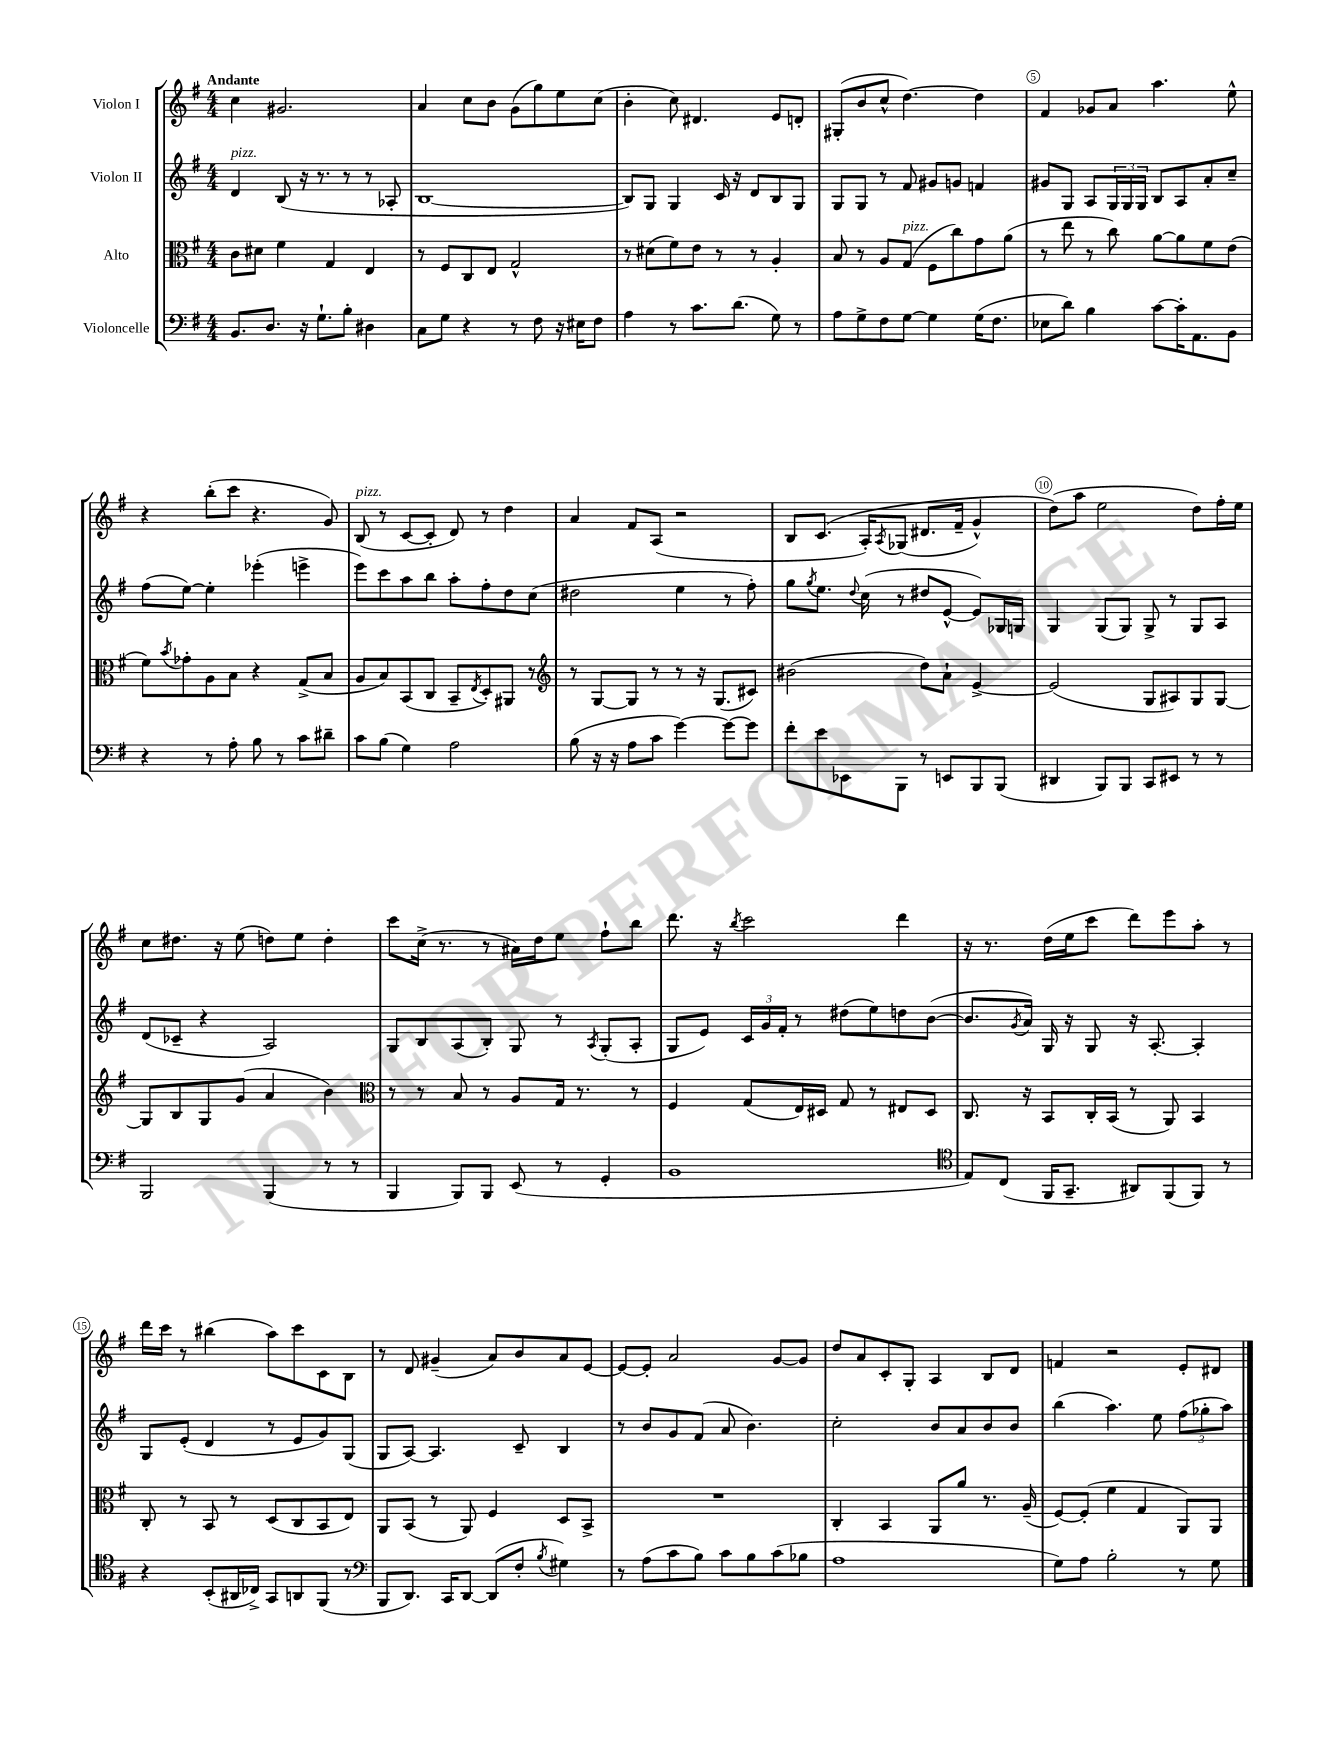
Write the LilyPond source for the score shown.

<<
\new StaffGroup <<
\new Staff = "s0" \with { instrumentName = "Violon I" } {
    \clef treble \key g \major \numericTimeSignature \time 4/4 \tempo "Andante"
    c''4 gis'2. |
    a'4 c''8 b'8 g'8( g''8) e''8 c''8( |
    b'4-. c''8) dis'4. e'8 d'8-. |
    gis8-.( b'8 c''8-^ d''4.~) d''4 |
    fis'4 ges'8 a'8 a''4. e''8-^ |
    r4 b''8-.( c'''8 r4. g'8) |
    b8^\markup { \italic "pizz." }( r8 c'8~ c'8-. d'8) r8 d''4 |
    a'4 fis'8 a8( r2 |
    b8 c'8.\( a16-.) \acciaccatura { a8 } ges8( dis'8. fis'16-- g'4-^) |
    d''8(\) a''8 e''2 d''8) fis''16-. e''16 |
    c''8 dis''8. r16 e''8( d''8) e''8 d''4-. |
    c'''8 c''16->( r8. r8 ais'16) d''16 e''8 fis''8-! b''8 |
    d'''8. r16 \acciaccatura { b''8 } c'''2 d'''4 |
    r16 r8. d''16( e''16 c'''8 d'''8) e'''8 a''8-. r8 |
    d'''16 c'''16 r8 bis''4( a''8) c'''8 c'8 b8 |
    r8 d'8 gis'4--( a'8) b'8 a'8 e'8~ |
    e'8~ e'8-. a'2 g'8~ g'8 |
    d''8 a'8 c'8-. g8-. a4 b8 d'8 |
    f'4 r2 e'8-. dis'8 \bar "|." |
}
\new Staff = "s1" \with { instrumentName = "Violon II" } {
    \clef treble \key g \major \numericTimeSignature \time 4/4
    d'4^\markup { \italic "pizz." } b8( r16 r8. r8 r8 aes8-. |
    b1~ |
    b8) g8 g4 c'16 r16 d'8 b8 g8 |
    g8 g8 r8 fis'8 gis'8 g'8 f'4 |
    gis'8 g8 a8 \tuplet 3/2 { g16 g16 g16 } b8 a8 a'8-. c''8-- |
    fis''8( e''8~) e''4-. ees'''4-.( e'''4-> |
    e'''8) c'''8 a''8 b''8 a''8-. fis''8-. d''8 c''8( |
    dis''2 e''4 r8 fis''8-.) |
    g''8 \acciaccatura { g''8 } e''8. \appoggiatura { d''8 } c''16( r8 dis''8 e'8~-^ e'8) ges16 g16 |
    g4 g8( g8) g8-> r8 g8 a8 |
    d'8( ces'8-- r4 a2) |
    g8 b8 a8( b8-.) g8 r8 \acciaccatura { a8 } g8-.( a8-. |
    g8 e'8) \tuplet 3/2 { c'16 g'16 fis'16-. } r8 dis''8( e''8) d''8 b'8~( |
    b'8. \acciaccatura { g'8 } a'16) g16 r16 g8 r16 a8.~-. a4-. |
    g8 e'8-.( d'4 r8 e'8 g'8) g8( |
    g8 a8~) a4. c'8-- b4 |
    r8 b'8 g'8 fis'8( a'8 b'4.) |
    c''2-. b'8 a'8 b'8 b'8 |
    b''4( a''4.) e''8 \tuplet 3/2 { fis''8( ges''8-. a''8) } \bar "|." |
}
\new Staff = "s2" \with { instrumentName = "Alto" } {
    \clef alto \key g \major \numericTimeSignature \time 4/4
    c'8 dis'8 fis'4 g4 e4 |
    r8 fis8 c8 e8 g2-^ |
    r8 dis'8( fis'8) e'8 r8 r8 a4-. |
    b8 r8 a8 g8^\markup { \italic "pizz." }( fis8 c''8) g'8 a'8( |
    r8 e''8 r8 c''8) a'8~ a'8 fis'8 e'8( |
    fis'8) \acciaccatura { b'8 } ges'8-. a8 b8 r4 g8->( b8 |
    a8 b8) b,8( c8 b,8-- \acciaccatura { e8 } d8-.) ais,8 r8 |
    \clef treble r8 g8~ g8 r8 r8 r16 g8.( cis'8) |
    bis'2( d''8) a'8-! e'4~-> |
    e'2( g8 ais8) g8 g8~ |
    g8 b8 g8 g'8( a'4 b'4) |
    \clef alto r8 r8 b8 r8 a8 g16 r8. r8 |
    fis4 g8( e16) dis16 g8 r8 eis8 dis8 |
    c8. r16 b,8 c16-. b,16( r8 a,8) b,4 |
    c8-. r8 b,8 r8 d8( c8 b,8 e8) |
    a,8 b,8( r8 a,8) fis4 d8 b,8-> |
    R1 |
    c4-. b,4 a,8 a'8 r8. a16--( |
    fis8~) fis8-.( fis'4 g4 a,8) a,8 \bar "|." |
}
\new Staff = "s3" \with { instrumentName = "Violoncelle" } {
    \clef bass \key g \major \numericTimeSignature \time 4/4
    b,8. d8. r16 g8.-! b8-. dis4 |
    c8 g8 r4 r8 fis8 r16 eis16 fis8 |
    a4 r8 c'8. d'8.( g8) r8 |
    a8 g8-> fis8 g8~ g4 g16( fis8. |
    ees8 d'8) b4 c'8~ c'16-. a,8. b,8 |
    r4 r8 a8-. b8 r8 c'8 dis'8-- |
    c'8 b8( g4) a2 |
    b8( r16 r16 a8 c'8 g'4~) g'8~ g'8 |
    fis'8-. e'8 ees,8 b,,8 r8 e,8 b,,8 b,,8( |
    dis,4 b,,8) b,,8 c,8 eis,8 r8 r8 |
    b,,2 b,,4( r8 r8 |
    b,,4 b,,8) b,,8 e,8( r8 g,4-. |
    b,1 |
    \clef tenor e8) c8( fis,16 g,8.-- ais,8) fis,8( fis,8) r8 |
    r4 b,8-.( ais,16 ces16->) g,8 a,8 fis,8( r8 |
    \clef bass b,,8 d,8.) c,16 d,8~ d,8( fis8-. \acciaccatura { b8 } gis4) |
    r8 a8( c'8 b8) c'8 b8 c'8( bes8 |
    a1 |
    g8) a8 b2-. r8 g8 \bar "|." |
}
>>
>>
\layout { \context { \Score \override BarNumber.break-visibility = ##(#f #t #t) barNumberVisibility = #(every-nth-bar-number-visible 5) \override BarNumber.stencil = #(make-stencil-circler 0.1 0.3 ly:text-interface::print) } }
